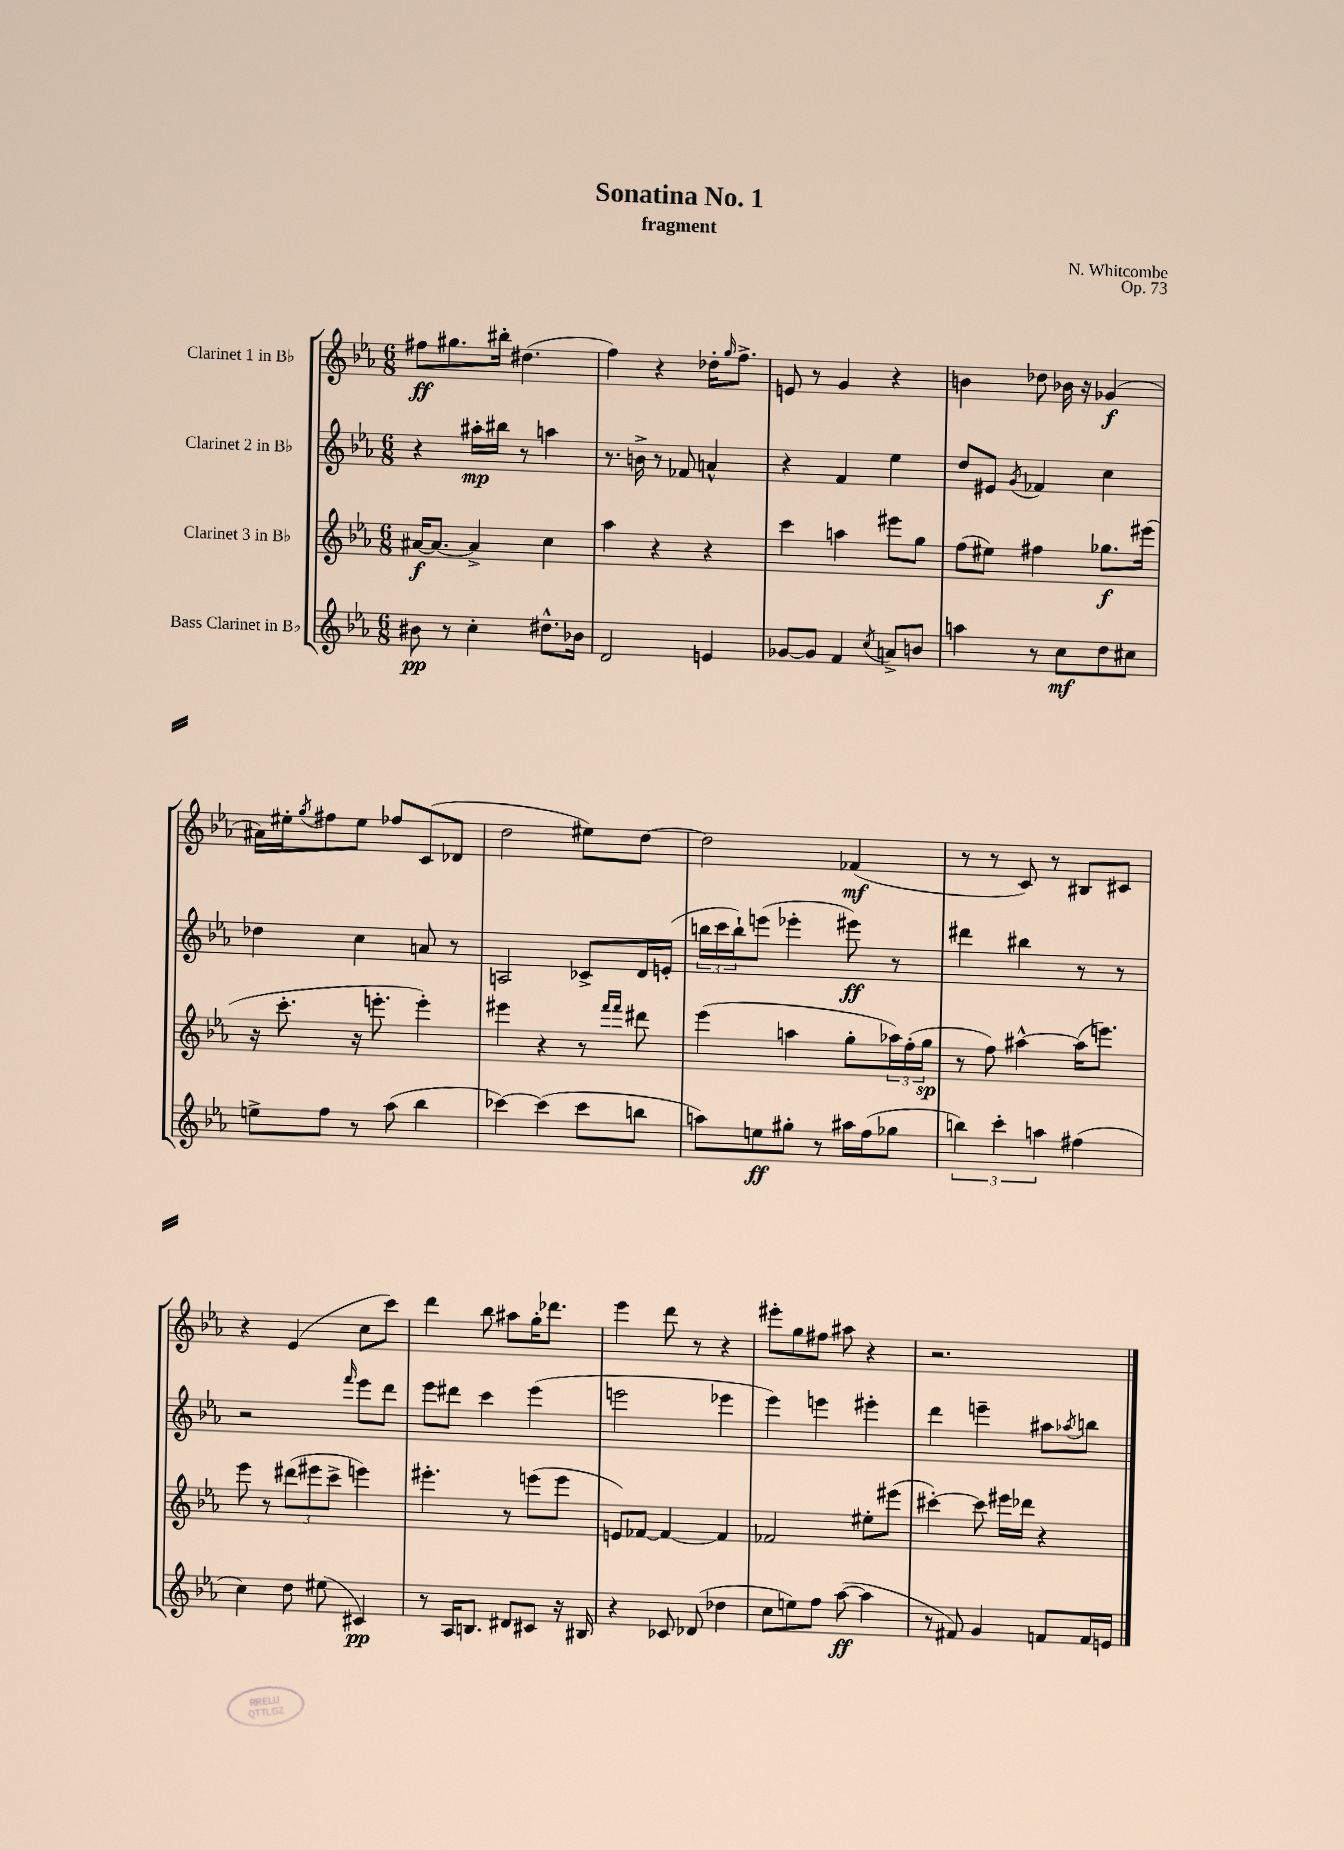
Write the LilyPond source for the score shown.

\header { title = "Sonatina No. 1" composer = "N. Whitcombe" subtitle = "fragment" opus = "Op. 73" }
<<
\new StaffGroup <<
\new Staff = "s0" \with { instrumentName = "Clarinet 1 in Bb" } {
    \clef treble \key ees \major \numericTimeSignature \time 6/8
    fis''8\ff gis''8. bis''16-. dis''4.( |
    f''4) r4 des''16-. \grace { g''16 } f''8.-> |
    e'8 r8 g'4 r4 |
    b'4 des''8 bes'16 r16 ges'4\f( |
    ais'16) eis''16-. \acciaccatura { g''8 } fis''8 eis''8 fes''8 c'8( des'8 |
    d''2 eis''8) d''8~ |
    d''2 fes'4\mf( |
    r8 r8 c'8) r8 bis8 cis'8 |
    r4 ees'4( c''8 c'''8) |
    d'''4 bes''8 ais''8 g''16-. des'''8. |
    ees'''4 d'''8 r8 r4 |
    eis'''8-. g''8 fis''8 ais''8 r4 |
    r2. \bar "|." |
}
\new Staff = "s1" \with { instrumentName = "Clarinet 2 in Bb" } {
    \clef treble \key ees \major \numericTimeSignature \time 6/8
    r4 ais''16-.\mp bis''16 r8 a''4 |
    r8. b'16-> r8 fes'8 a'4-^ |
    r4 f'4 ees''4 |
    d''8 eis'8 \acciaccatura { g'8 } fes'4 c''4 |
    des''4 c''4 a'8 r8 |
    a2 ces'8-> d'16 e'16-.( |
    \tuplet 3/2 { b''16 c'''16 b''16-!) } e'''8( ees'''4-. eis'''8\ff) r8 |
    dis'''4 bis''4 r8 r8 |
    r2 \grace { f'''16 } ees'''8 d'''8 |
    ees'''8 dis'''8 c'''4 ees'''4( |
    e'''2 ees'''4 |
    ees'''4) e'''4 eis'''4-. |
    d'''4 e'''4-- ais''8 \acciaccatura { aes''8 } b''8 \bar "|." |
}
\new Staff = "s2" \with { instrumentName = "Clarinet 3 in Bb" } {
    \clef treble \key ees \major \numericTimeSignature \time 6/8
    ais'16~\f ais'8.~ ais'4-> c''4 |
    aes''4 r4 r4 |
    c'''4 a''4 eis'''8 g''8 |
    f''8( eis''8) fis''4 ges''8.\f eis'''16( |
    r16 c'''8.-. r16 e'''8.-. e'''4-.) |
    eis'''4 r4 r8 \grace { f'''16 f'''16 } dis'''8 |
    ees'''4( a''4 g''8-. \tuplet 3/2 { aes''16) f''16-.( g''16\sp } |
    r8 f''8) ais''4~-^ ais''16( e'''8.) |
    ees'''8 r8 \tuplet 3/2 { dis'''8( eis'''8 c'''8-> } e'''4) |
    eis'''4.-. r8 e'''8( e'''8 |
    e'8) fes'8~ fes'4~ fes'4 |
    fes'2 eis''8-. eis'''8( |
    cis'''4~-.) cis'''8 eis'''16 des'''16 r4 \bar "|." |
}
\new Staff = "s3" \with { instrumentName = "Bass Clarinet in Bb" } {
    \clef treble \key ees \major \numericTimeSignature \time 6/8
    bis'8\pp r8 c''4-. dis''8.-^ bes'16 |
    d'2 e'4 |
    ges'8~ ges'8 f'4 \acciaccatura { c''8 } a'8-> b'8 |
    a''4 r8 c''8\mf d''8 cis''8 |
    e''8-> f''8 r8 aes''8( bes''4 |
    ces'''4~) ces'''4( ces'''8 b''8 |
    a''8) e''8\ff gis''8-. r8 ais''16 f''16( ges''8 |
    \tuplet 3/2 { b''4) c'''4-. a''4 } fis''4( |
    c''4) d''8 eis''8( cis'4\pp) |
    r8 aes16 b8. dis'8 cis'8 r16 bis16 |
    r4 ces'8 des'8( des''4 |
    c''8 e''8) f''8 aes''8~\ff( aes''4 |
    r8 fis'8) g'4 f'8 f'16 e'16 \bar "|." |
}
>>
>>
\layout { \context { \Score \remove "Bar_number_engraver" } }
